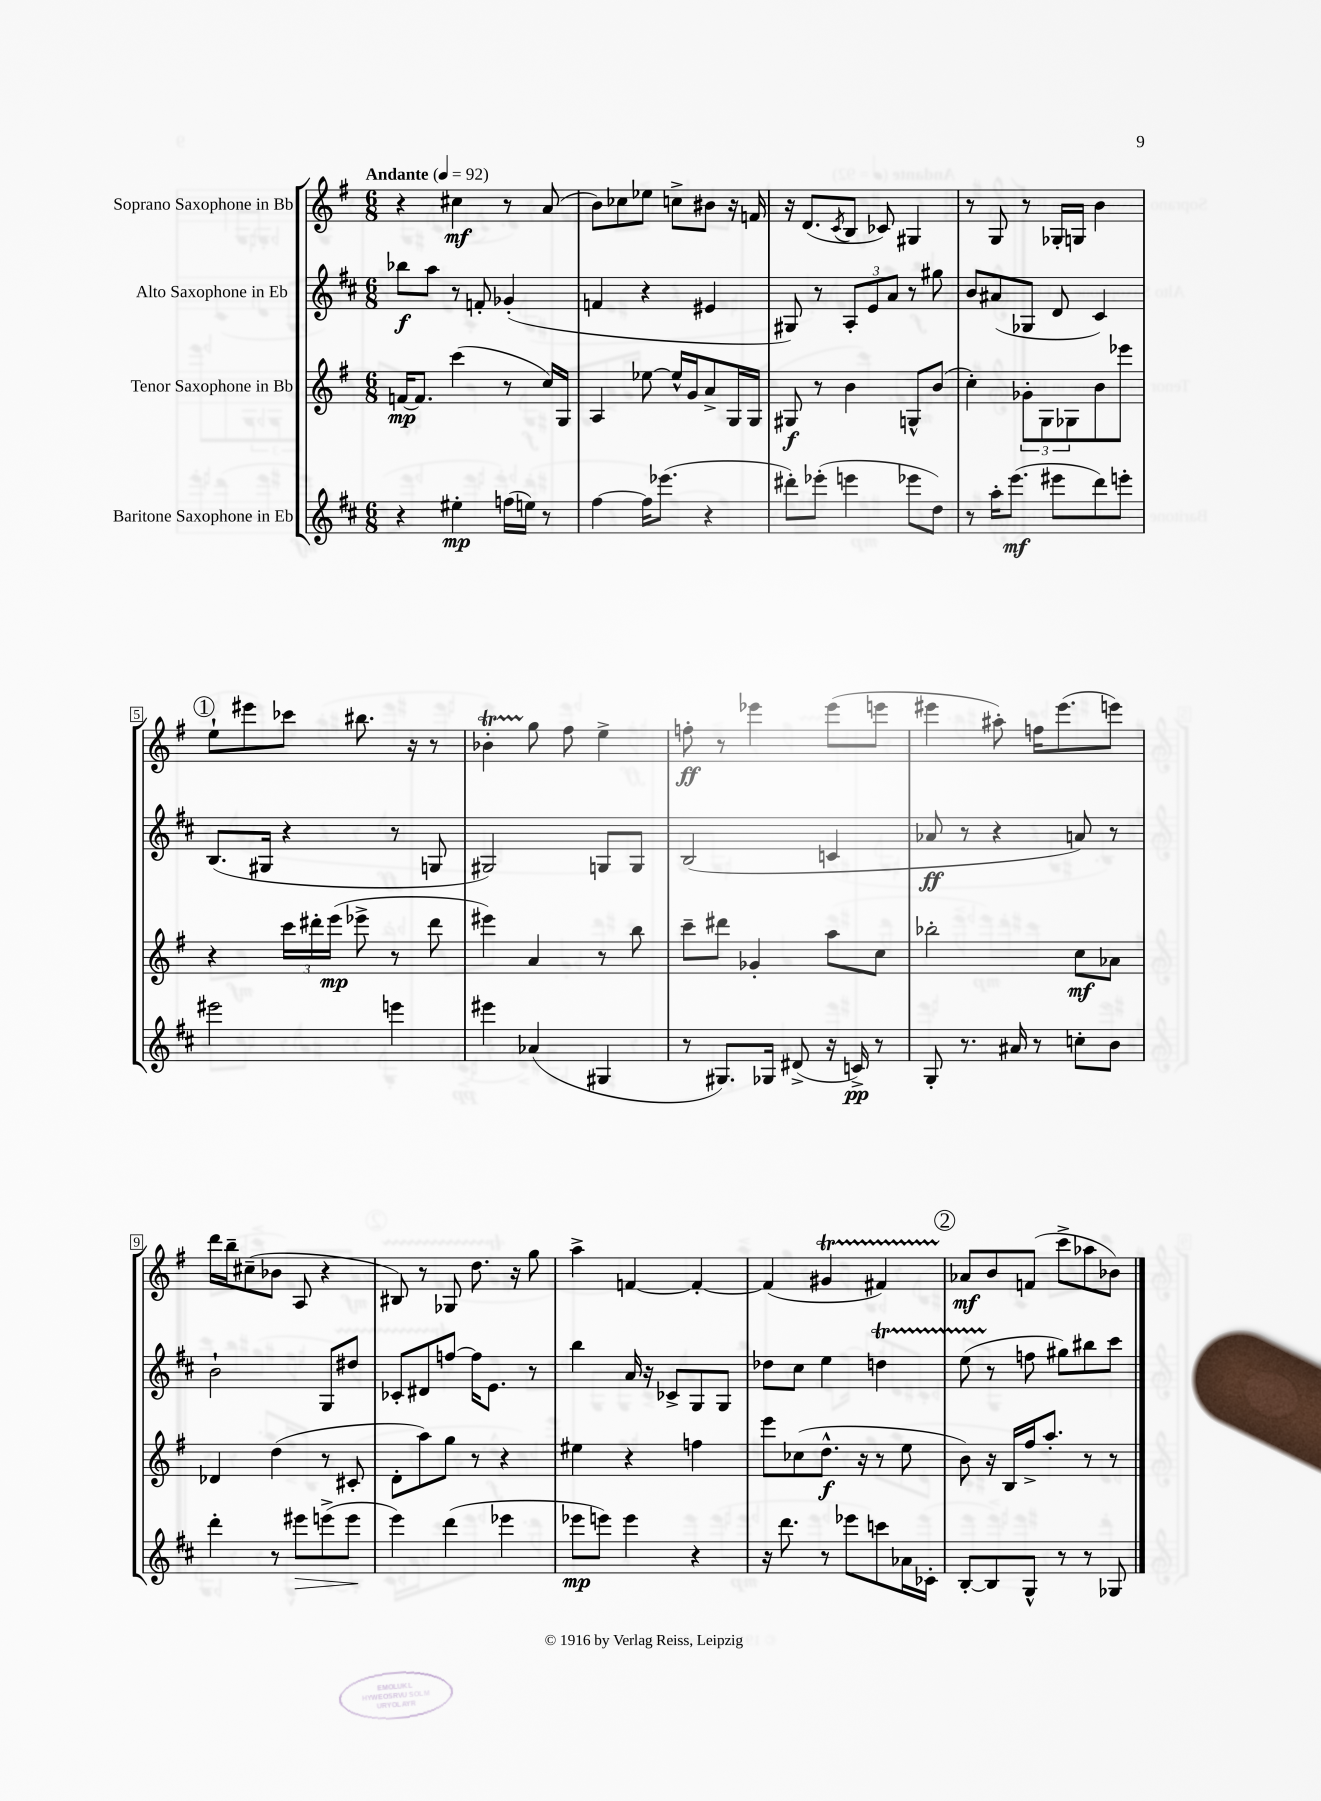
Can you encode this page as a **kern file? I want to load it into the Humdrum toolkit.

**kern	**kern	**kern	**kern
*staff4	*staff3	*staff2	*staff1
*clefG2	*clefG2	*clefG2	*clefG2
*k[f#c#]	*k[f#]	*k[f#c#]	*k[f#]
*M6/8	*M6/8	*M6/8	*M6/8
*MM92	*MM92	*MM92	*MM92
4r	[16f	8bb-	4r
.	8.f]	.	.
.	.	8aa	.
4ee#'	(4ccc	8r	4cc#
.	.	8f'	.
(16ff	8r	(4g-'	8r
16ee)	.	.	.
8r	16cc)	.	(8a
.	16G	.	.
=	=	=	=
[4ff#	4A	4f	8b)
.	.	.	8cc-
16ff#]	[8ee-	4r	8ee-
(8.eee-	.	.	.
.	16ee-^^]	.	8cc^
.	16g	.	.
4r	8a^	4e#	8b#
.	16G	.	16r
.	16G	.	16f
=	=	=	=
8ddd#')	8G#	8G#)	16r
.	.	.	(8.d
(8eee-'	8r	8r	.
.	.	.	8qc
4eee	4b	12A'	8B
.	.	12e	.
.	.	.	8c-)
.	.	12a	.
8eee-	8G^^	8r	4G#
8dd)	(8b	8gg#	.
=	=	=	=
8r	4cc')	8b	8r
16aa'	.	(8a#	8G
(8.eee	.	.	.
.	12g-'	8G-	8r
.	12G	.	.
8eee#	.	8d	16G-'
.	12G-	.	.
.	.	.	16G
8ddd)	8b	4c#)	4b
8eee'	8eee-	.	.
=	=	=	=
2eee#	4r	(8.B	8ee`
.	.	.	8eee#
.	.	16G#	.
.	24ccc	4r	8ccc-
.	24ddd#'	.	.
.	(24eee	.	.
.	8eee-^	.	8.bb#
4eee	8r	8r	.
.	.	.	16r
.	8ddd#	8G	8r
=	=	=	=
4eee#	4eee#)	2G#)	4b-'
(4a-	4a	.	8gg
.	.	.	8ff#
4G#	8r	8G	4ee^
.	8bb	8G	.
=	=	=	=
8r	8ccc~	(2B	8ff'
8.G#)	8ddd#	.	8r
.	4g-'	.	4eee-
16G-	.	.	.
(8d#^	.	.	.
16r	8aa	4c	(8eee-
16c^)	.	.	.
8r	8cc	.	8eee
=	=	=	=
8G'	2bb-'	8a-	4eee#
8.r	.	8r	.
.	.	4r	8aa#')
16a#	.	.	.
8r	.	.	16ff
.	.	.	(8.eee#
8cc'	8cc	8a)	.
8b	8a-	8r	8eee)
=	=	=	=
4ddd'	4d-	2b`	16ddd
.	.	.	16bb~
.	.	.	(8cc#~
8r	(4dd	.	8b-
8eee#	.	.	8A
(8eee^	8r	8G	4r
8eee	8c#'	8dd#	.
=	=	=	=
4eee)	8d'	8c-'	8B#)
.	8aa)	8d#	8r
(4ddd	8gg	[8ff	8G-
.	8r	16ff]	8.dd
.	.	8.e	.
4eee-	4r	.	.
.	.	.	16r
.	.	8r	8gg
=	=	=	=
8eee-	4ee#	4bb	4aa^
8eee)	.	.	.
4eee	4r	16a	[4f
.	.	16r	.
.	.	8c-^	.
4r	4ff	8G	4f'_
.	.	8G	.
=	=	=	=
16r	8eee	8dd-	(4f]
8.ddd	.	.	.
.	(8cc-	8cc#	.
8r	8.dd^^	4ee	4g#
8eee-	.	.	.
.	16r	.	.
8ccc	8r	4dd	4f#)
16a-	8ee	.	.
16c-'	.	.	.
=	=	=	=
[8B'	8b)	(8ee	8a-
8B]	16r	8r	8b
.	16B	.	.
8G^^	16ff#^	8ff	(8f
.	8.aa'	.	.
8r	.	8gg#)	8ccc^
8r	8r	8bb#	8aa-
8G-	8r	8ccc#	8b-)
==	==	==	==
*-	*-	*-	*-
